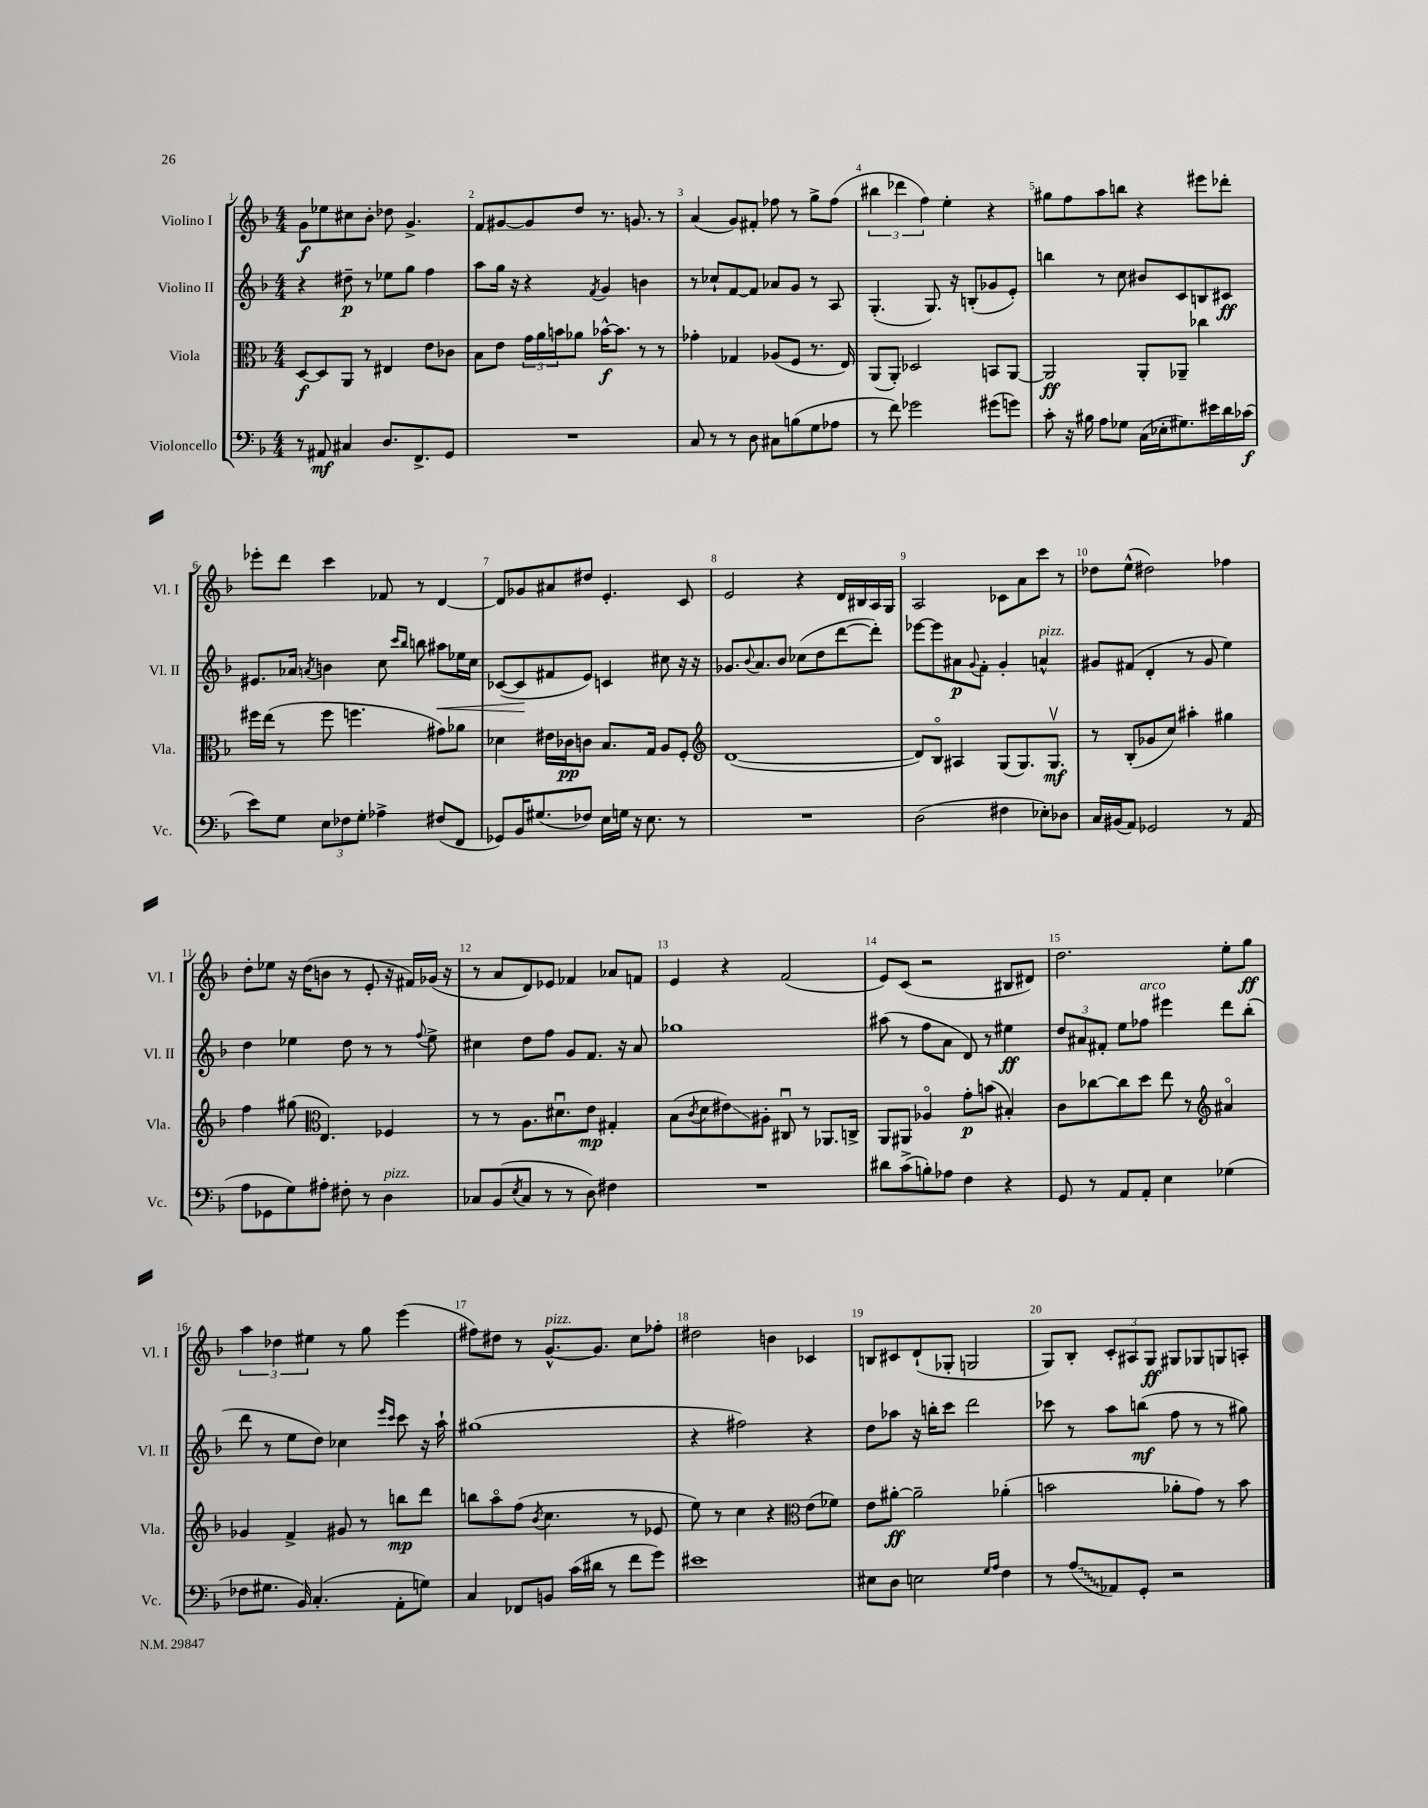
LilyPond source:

<<
\new StaffGroup <<
\new Staff = "s0" \with { instrumentName = "Violino I" shortInstrumentName = "Vl. I" } {
    \clef treble \key f \major \numericTimeSignature \time 4/4
    g'8\f ees''8 cis''8 bes'8-. des''8 g'4.-> |
    f'8 gis'8~ gis'8 d''8 r8. g'8. r8 |
    a'4( g'8) fis'8-. fes''8 r8 g''8-> fes''8( |
    \tuplet 3/2 { bis''4 des'''4 f''4) } e''4-. r4 |
    gis''8 f''8 a''8 b''8 r4 eis'''8 des'''8-. |
    ees'''8-. d'''8 c'''4 fes'8 r8 d'4~ |
    d'8 ges'8 ais'8 dis''8 e'4.-. c'8 |
    e'2 r4 d'16 bis16 a16 g16 |
    a2 ces'8 a'8 c'''8 r8 |
    des''8 e''8-^( dis''2) fes''4 |
    d''8-. ees''8 r16 d''16( b'8 r8 e'8-. r16 fis'16) ges'16( r16 |
    r8 a'8 d'8) ees'8 fes'4 aes'8 f'8 |
    e'4 r4 f'2( |
    e'8) c'8( r2 bis8 dis'8) |
    d''2. e''8-. g''8\ff |
    \tuplet 3/2 { a''4 des''4 eis''4 } r8 g''8 e'''4( |
    fis''8) dis''8 r8 g'8.~-^^\markup { \italic "pizz." } g'8. c''8 fes''8-. |
    dis''2 b'4 ces'4 |
    b8 cis'8 d'8-!( ges8-. g2 |
    g8) bes8-. \tuplet 3/2 { c'8-. ais8 g8\ff } gis8 ges8 g8 a8-. \bar "|." |
}
\new Staff = "s1" \with { instrumentName = "Violino II" shortInstrumentName = "Vl. II" } {
    \clef treble \key f \major \numericTimeSignature \time 4/4
    r4 dis''8--\p r8 ees''8 g''8 f''4 |
    a''8 g''16 r16 r4 \acciaccatura { f'8 } g'4 b'4 |
    r8 ces''8-! f'8~ f'8 aes'8 g'8 r8 a8 |
    g4.-.( g8.) r16 b8-.( ges'8 e'8-.) |
    b''4 r8 c''8 bis'8 c'8 b8 cis'8\ff |
    eis'8. aes'16 \acciaccatura { a'8 } b'4 c''8 \grace { c'''16 bes''16 } b''8 ais''8\< ees''16 c''16 |
    ces'8~( ces'8\! fis'8 e'8) c'4 cis''8 r16 r16 |
    ges'8. \appoggiatura { bes'8 } a'8. bes'8 ces''8( d''8 d'''8~ d'''8-.) |
    ees'''8~ ees'''8 ais'8\p \appoggiatura { g'8 } f'8-. g'4-. a'4-^^\markup { \italic "pizz." } |
    gis'8 fis'8( d'4-. r8 gis'8 e''4) |
    d''4 ees''4 d''8 r8 r8 \appoggiatura { f''8 } ees''8-> |
    cis''4 d''8 f''8 g'8 f'8. r16 a'8 |
    ges''1 |
    ais''8( r8 f''8 a'8 d'8) r8 eis''4\ff |
    \tuplet 3/2 { d''8 ais'8 fis'8-. } e''8 fes''8^\markup { \italic "arco" } eis'''4 d'''8 bes''8-.( |
    d'''8 r8 e''8 d''8) ces''4 \grace { e'''16 c'''16 } c'''8 r16 a''16-! |
    gis''1( |
    r4 fis''2) r4 |
    d''8 aes''8 r16 b''16-. c'''8 d'''2 |
    ces'''8 r8 a''8 b''8\mf( f''8 r8 r8 gis''8) \bar "|." |
}
\new Staff = "s2" \with { instrumentName = "Viola" shortInstrumentName = "Vla." } {
    \clef alto \key f \major \numericTimeSignature \time 4/4
    d8~\f d8 a,8 r8 eis4 e'8 ces'8 |
    bes8 e'8 \tuplet 3/2 { g'16 a'16 b'16 } aes'8 bes'16~-^\f bes'8. r8 r8 |
    ges'4-. ges4 aes8( f8 r8. e16) |
    a,8( a,8-.) des2 b,8 a,8~ |
    a,2\ff a,8-. aes,8-- ces''4 |
    fis''16 e''16( r8 fis''8 f''4. gis'8) aes'8 |
    des'4 eis'16 ces'16\pp c'8 bes8. g16 a8 f8-. |
    \clef treble d'1~( |
    d'8) bes8\flageolet ais4 g8( g8.) g8.\upbow\mf |
    r8 bes8-.( ges'8 c''8) ais''4-. gis''4 |
    f''4 gis''8( \clef alto e4.) fes4 |
    r8 r8 a8. dis'8.\downbow e'8\mp gis4-. |
    bes8( \acciaccatura { c'8 } d'8 eis'8\glissando) ais8-. cis8\downbow r8 aes,8. c16-> |
    a,8 ais,8 aes4\flageolet g'8-.\p b'8( bis4-.) |
    c'8 ces''8~ ces''8 d''8 e''8 r8 \clef treble ais'4\flageolet |
    ges'4 f'4-> gis'8 r8 b''8\mp d'''8 |
    b''8 a''8\flageolet f''8( \acciaccatura { bes'8 } c''4. r8 ees'8 |
    e''8) r8 c''4 r4 \clef alto e'8( fes'8) |
    e'8 ais'8~-.\ff ais'2-- aes'4-.( |
    b'2 aes'8-. g'8) r8 b'8 \bar "|." |
}
\new Staff = "s3" \with { instrumentName = "Violoncello" shortInstrumentName = "Vc." } {
    \clef bass \key f \major \numericTimeSignature \time 4/4
    r8 ais,8\mf cis4 d8. f,8.-> g,8 |
    R1 |
    c8 r8 r8 d8 cis8 b8( g8 aes8 |
    r8 f'8) ges'2 gis'8( g'8) |
    c'8-. r16 bis16 a8 ges8 c16( ees16-. gis8.) eis'16 d'16 ces'16\f( |
    e'8) g8 \tuplet 3/2 { e8 fes8 g8-. } aes4-> fis8( f,8 |
    ges,8) bes,16 gis8.( fes8) e16 g16 r16 e8. r8 |
    R1 |
    d2( fis4 ees8-.) des8 |
    c16 bis,16( a,8) ges,2 r8 a,8( |
    a8 ges,8 g8) ais8-. fis8-. r8 d4^\markup { \italic "pizz." } |
    ces8 bes,8( \acciaccatura { e8 } ces8 r8 r8 d8) fis4 |
    R1 |
    dis'8 c'8->( b8-.) aes8 f4 r4 |
    g,8 r8 a,8 a,8-. e4 ges4( |
    fes8 gis8. bes,16) c4.-.( a,8-. g8) |
    c4 fes,8 b,8 c'16( dis'16 r8 f'8 g'8) |
    eis'1 |
    eis8 d8 e2 \grace { g16 a16 } f4 |
    r8 \once \override Glissando.style = #'zigzag a8\glissando( aes,8) g,8-. r2 \bar "|." |
}
>>
>>
\layout { \context { \Score \override BarNumber.break-visibility = ##(#f #t #t) barNumberVisibility = #all-bar-numbers-visible } }
